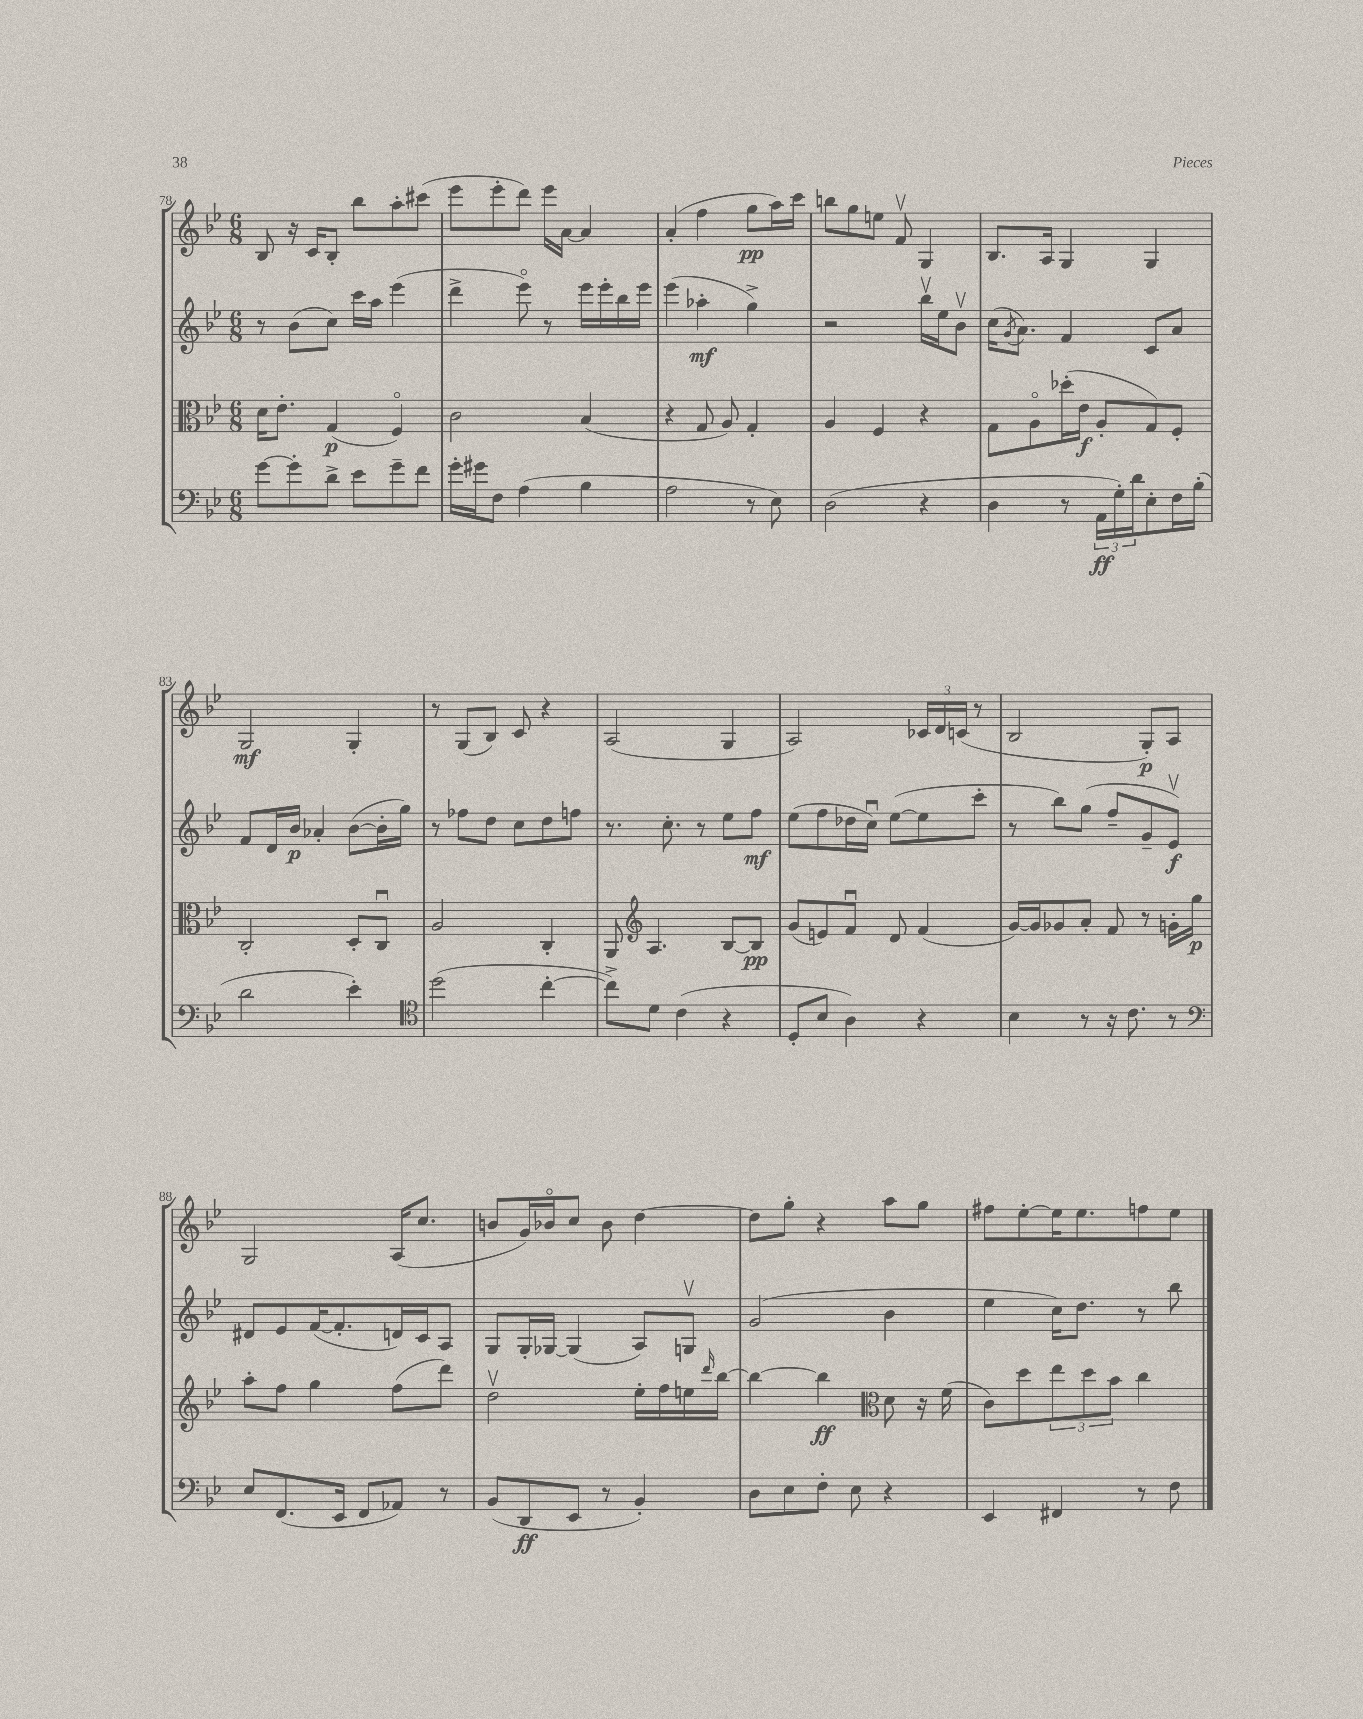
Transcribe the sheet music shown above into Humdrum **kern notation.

**kern	**dynam	**kern	**dynam	**kern	**dynam	**kern	**dynam
*part4	*part4	*part3	*part3	*part2	*part2	*part1	*part1
*staff4	*staff4	*staff3	*staff3	*staff2	*staff2	*staff1	*staff1
*clefF4	*	*clefC3	*	*clefG2	*	*clefG2	*
*k[b-e-]	*	*k[b-e-]	*	*k[b-e-]	*	*k[b-e-]	*
*M6/8	*	*M6/8	*	*M6/8	*	*M6/8	*
=78	=78	=78	=78	=78	=78	=78	=78
[8g\L	.	16d\KL	.	8r	.	8B-/	.
.	.	8.e-'\J	.	.	.	.	.
8g'\]	.	.	.	(8b-\L	.	16r	.
.	.	.	.	.	.	16c/KL	.
8d^\J	.	(4G/	p	8cc\J)	.	8B-'/J	.
8e-\L	.	.	.	16ccc\LL	.	8bb-\L	.
.	.	.	.	16aa\JJ	.	.	.
8g~\	.	4F/)	.	(4eee-\	.	8aa'\	.
8f\J	.	.	.	.	.	(8ccc#X\J	.
=79	=79	=79	=79	=79	=79	=79	=79
16g'\LL	.	2c\	.	4ddd^\	.	8eee-\L	.
16g#X\J	.	.	.	.	.	.	.
8F\J	.	.	.	.	.	8eee-'\	.
(4A\	.	.	.	8eee-\)	.	8ddd\J)	.
.	.	.	.	8r	.	16eee-\LL	.
.	.	.	.	.	.	[16a\JJ	.
4B-\	.	(4B-/	.	16eee-\LL	.	4a/]	.
.	.	.	.	16eee-'\	.	.	.
.	.	.	.	16bb-\	.	.	.
.	.	.	.	16eee-\JJ	.	.	.
=80	=80	=80	=80	=80	=80	=80	=80
2A\	.	4r	.	(4eee-\	.	(4a'/	.
.	.	8G/	.	4aa-X'\	mf	4ff\	.
.	.	8A/)	.	.	.	.	.
8r	.	4G'/	.	4gg^\)	.	8gg\L	pp
8E-\)	.	.	.	.	.	16aa\L)	.
.	.	.	.	.	.	16ccc\JJ	.
=81	=81	=81	=81	=81	=81	=81	=81
(2D\	.	4A/	.	2r	.	8bbn\L	.
.	.	.	.	.	.	8gg\	.
.	.	4F/	.	.	.	8een\J	.
.	.	.	.	.	.	8fv/	.
4r	.	4r	.	16bb-v\LL	.	4G/	.
.	.	.	.	16ee-\J	.	.	.
.	.	.	.	8b-v\J	.	.	.
=82	=82	=82	=82	=82	=82	=82	=82
4D\	.	8G\L	.	(16cc\KL	.	8.B-/L	.
.	.	.	.	8qg/	.	.	.
.	.	.	.	8.a\J)	.	.	.
.	.	8A\	.	.	.	.	.
.	.	.	.	.	.	16A/Jk	.
8r	.	(16dd-X'\L	.	4f/	.	4G/	.
.	.	16e-\JJ	f	.	.	.	.
24AA\LL	ff	8A'/L	.	.	.	.	.
24G'\)	.	.	.	.	.	.	.
24d\J	.	.	.	.	.	.	.
8E-'\	.	8G/)	.	8c/L	.	4G/	.
16F\L	.	8F'/J	.	8a/J	.	.	.
(16B-'\JJ	.	.	.	.	.	.	.
!!LO:LB:g=z
=83	=83	=83	=83	=83	=83	=83	=83
2d\	.	2C'/	.	8f/L	.	2G/	mf
.	.	.	.	16d/L	.	.	.
.	.	.	.	16b-/JJ	p	.	.
.	.	.	.	4a-X'/	.	.	.
4e-'\)	.	8D'/L	.	([8b-\L	.	4G'/	.
.	.	8Cu/J	.	16b-'\L]	.	.	.
.	.	.	.	16gg\JJ)	.	.	.
=84	=84	=84	=84	=84	=84	=84	=84
*clefC4	*	*	*	*	*	*	*
(2dd\	.	2A/	.	8r	.	8r	.
.	.	.	.	8ff-X\L	.	(8G/L	.
.	.	.	.	8dd\J	.	8B-/J)	.
.	.	.	.	8cc\L	.	8c/	.
[4cc'\	.	4C'/	.	8dd\	.	4r	.
.	.	.	.	8ffn\J	.	.	.
=85	=85	=85	=85	=85	=85	=85	=85
8cc^\L])	.	8AA/	.	8.r	.	(2A/	.
*	*	*clefG2	*	*	*	*	*
8d\J	.	4.A/	.	.	.	.	.
.	.	.	.	8.cc'\	.	.	.
(4c\	.	.	.	.	.	.	.
.	.	.	.	8r	.	.	.
4r	.	[8B-/L	.	8ee-\L	.	4G/	.
.	.	8B-/J]	pp	8ff\J	mf	.	.
=86	=86	=86	=86	=86	=86	=86	=86
8D'/L	.	(8g/L	.	(8ee-\L	.	2A/)	.
8B-/J	.	8en/)	.	8ff\	.	.	.
4A\)	.	8fu/J	.	16dd-X\L	.	.	.
.	.	.	.	16ccu\JJ)	.	.	.
.	.	8d/	.	([8ee-\L	.	.	.
4r	.	(4f/	.	8ee-\]	.	24c-X/LL	.
.	.	.	.	.	.	24d/	.
.	.	.	.	.	.	(24cn/JJ	.
.	.	.	.	8ccc'\J	.	8r	.
=87	=87	=87	=87	=87	=87	=87	=87
4B-\	.	[16g/LL)	.	8r	.	2B-/	.
.	.	16g/J]	.	.	.	.	.
.	.	8g-X/	.	8bb-\L)	.	.	.
8r	.	8a'/J	.	(8gg\J	.	.	.
16r	.	8f/	.	8ff~/L	.	.	.
8.c\	.	.	.	.	.	.	.
.	.	8r	.	8g~/	.	8G'/L)	p
8r	.	16gn'\LL	.	8e-v/J)	f	8A/J	.
.	.	16gg\JJ	p	.	.	.	.
!!LO:LB:g=z
=88	=88	=88	=88	=88	=88	=88	=88
*clefF4	*	*	*	*	*	*	*
8E-/L	.	8aa'\L	.	8d#X/L	.	2G/	.
(8.FF/	.	8ff\J	.	8e-/	.	.	.
.	.	4gg\	.	([16f/K	.	.	.
16EE-/Jk	.	.	.	8.f'/]	.	.	.
8FF/L	.	.	.	.	.	.	.
8AA-X/J)	.	(8ff\L	.	16dn/L)	.	(16A/KL	.
.	.	.	.	16c/J	.	8.cc/J	.
8r	.	8ddd\J)	.	8A/J	.	.	.
=89	=89	=89	=89	=89	=89	=89	=89
(8BB-/L	.	2ddv\	.	8G/L	.	8bn/L	.
8DD/	ff	.	.	16G'/L	.	16g/L)	.
.	.	.	.	[16G-X/JJ	.	16b-X/J	.
8EE-/J	.	.	.	(4G-/]	.	8cc/J	.
8r	.	.	.	.	.	8b-\	.
4BB-'/)	.	16ee-'\LL	.	8A/L)	.	[4dd\	.
.	.	16ff\	.	.	.	.	.
.	.	16een\	.	8Gnv/J	.	.	.
.	.	16qqddd/	.	.	.	.	.
.	.	[16bb-\JJ	.	.	.	.	.
=90	=90	=90	=90	=90	=90	=90	=90
8D\L	.	4bb-\_	.	(2g/	.	8dd\L]	.
8E-\	.	.	.	.	.	8gg'\J	.
8F'\J	.	4bb-\]	ff	.	.	4r	.
8E-\	.	.	.	.	.	.	.
*	*	*clefC3	*	*	*	*	*
4r	.	8d\	.	4b-\	.	8aa\L	.
.	.	16r	.	.	.	8gg\J	.
.	.	(16f\	.	.	.	.	.
=91	=91	=91	=91	=91	=91	=91	=91
4EE-/	.	8c\L)	.	4ee-\	.	8ff#X\L	.
.	.	8dd\	.	.	.	[8ee-'\	.
4FF#X/	.	12ee-\	.	16cc\KL)	.	16ee-\K]	.
.	.	.	.	8.dd\J	.	8.ee-\	.
.	.	12dd\	.	.	.	.	.
.	.	12b-\J	.	.	.	.	.
8r	.	4cc\	.	8r	.	8ffn\	.
8F\	.	.	.	8bb-\	.	8ee-\J	.
==	==	==	==	==	==	==	==
*-	*-	*-	*-	*-	*-	*-	*-
